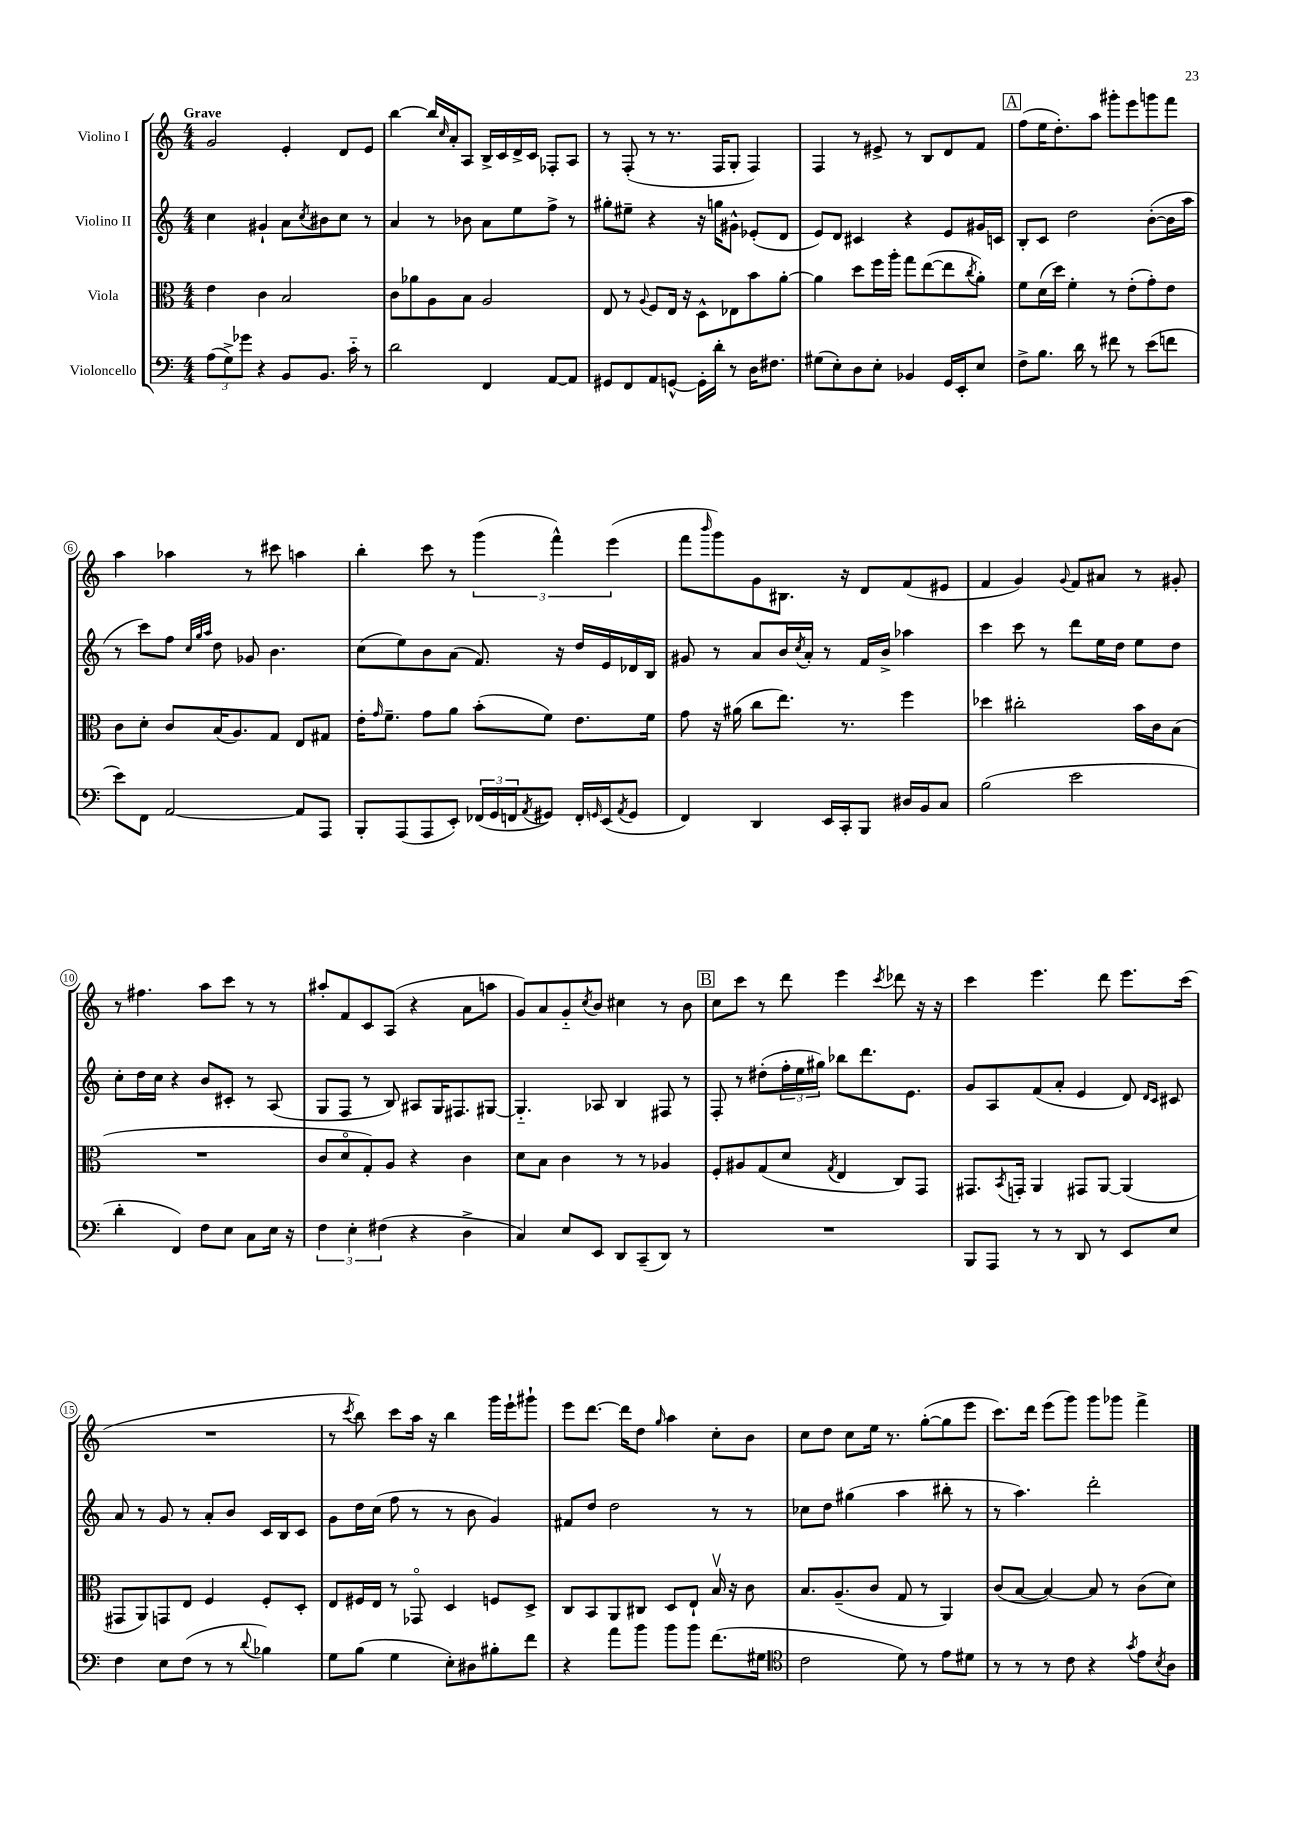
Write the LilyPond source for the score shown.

<<
\new StaffGroup <<
\new Staff = "s0" \with { instrumentName = "Violino I" } {
    \clef treble \key c \major \numericTimeSignature \time 4/4 \tempo "Grave"
    g'2 e'4-. d'8 e'8 |
    b''4~ b''16 \grace { c''16 } a'16-. a8 b16-> c'16 d'16-> c'16 fes8-. a8 |
    r8 f8-.( r8 r8. f16 g8-. f4) |
    f4 r8 eis'8-> r8 b8 d'8 f'8 |
    \mark \markup { \box "A" } f''8( e''16 d''8.-.) a''8 gis'''8-. e'''8 g'''8 f'''8 |
    a''4 aes''4 r8 cis'''8 a''4 |
    b''4-. c'''8 r8 \tuplet 3/2 { g'''4( f'''4-^) e'''4( } |
    f'''8 \grace { b'''16 } g'''8) g'8 bis8. r16 d'8 f'8( eis'8 |
    f'4 g'4) \appoggiatura { g'8 } f'8 ais'8 r8 gis'8-. |
    r8 fis''4. a''8 c'''8 r8 r8 |
    ais''8-. f'8 c'8 a8( r4 a'8 a''8 |
    g'8) a'8 g'8-_ \acciaccatura { c''8 } b'8 cis''4 r8 b'8 |
    \mark \markup { \box "B" } c''8 c'''8 r8 d'''8 e'''4 \acciaccatura { c'''8 } des'''8 r16 r16 |
    c'''4 e'''4. d'''8 e'''8. c'''16( |
    R1 |
    r8 \acciaccatura { c'''8 } b''8) c'''8 a''16 r16 b''4 g'''16 e'''16-! gis'''8-! |
    e'''8 d'''8.~ d'''16 d''8 \grace { g''16 } a''4 c''8-. b'8 |
    c''8 d''8 c''8 e''16 r8. g''8~-.( g''8 e'''8 |
    c'''8.) d'''16 e'''8( g'''8) g'''8 ges'''8 f'''4-> \bar "|." |
}
\new Staff = "s1" \with { instrumentName = "Violino II" } {
    \clef treble \key c \major \numericTimeSignature \time 4/4
    c''4 gis'4-! a'8 \acciaccatura { c''8 } bis'8 c''8 r8 |
    a'4 r8 bes'8 a'8 e''8 f''8-> r8 |
    gis''8-. eis''8-- r4 r16 g''16 gis'8-^ ees'8-.( d'8 |
    e'8) d'8 cis'4 r4 e'8 gis'16 c'16 |
    \mark \markup { \box "A" } b8-. c'8 d''2 b'8~-.( b'16 a''16 |
    r8 c'''8) f''8 \grace { c''32 g''32 a''32 } d''8 ges'8 b'4. |
    c''8( e''8) b'8 a'8( f'8.) r16 d''16 e'16 des'16 b16 |
    gis'8 r8 a'8 b'16 \acciaccatura { c''8 } a'16-. r8 f'16 b'16-> aes''4 |
    c'''4 c'''8 r8 d'''8 e''16 d''16 e''8 d''8 |
    c''8-. d''16 c''16 r4 b'8 cis'8-. r8 a8( |
    g8 f8 r8 b8) ais8 g16 fis8. gis8~ |
    gis4.-_ aes8 b4 fis8 r8 |
    \mark \markup { \box "B" } f8-. r8 dis''8-.( \tuplet 3/2 { f''16-. e''16 gis''16) } bes''8 d'''8. e'8. |
    g'8 a8 f'8( a'8-. e'4 d'8) \grace { d'16 c'16 } cis'8 |
    a'8 r8 g'8 r8 a'8-. b'8 c'16 b16 c'8 |
    g'8 d''16 c''16( f''8 r8 r8 b'8 g'4) |
    fis'8 d''8 d''2 r8 r8 |
    ces''8 d''8 gis''4( a''4 bis''8-. r8 |
    r8 a''4.) d'''2-. \bar "|." |
}
\new Staff = "s2" \with { instrumentName = "Viola" } {
    \clef alto \key c \major \numericTimeSignature \time 4/4
    e'4 c'4 b2 |
    c'8 aes'8 a8 b8 a2 |
    e8 r8 \appoggiatura { a8 } f8 e16 r16 d8-^ ees8 b'8 a'8~-. |
    a'4 d''8 f''16 a''16-. g''8 e''8~( e''8 \acciaccatura { c''8 } a'8-.) |
    \mark \markup { \box "A" } f'8 d'16( d''16) f'4-. r8 e'8-.( g'8-.) e'8 |
    c'8 d'8-. c'8 b16( a8.) g8 e8 gis8 |
    e'16-. \grace { g'16 } f'8.-- g'8 a'8 b'8-.( f'8) e'8. f'16 |
    g'8 r16 ais'16( c''8 e''8.) r8. f''4 |
    des''4 cis''2-. b'16 c'16 b8( |
    R1 |
    c'8 d'8\flageolet g8-.) a8 r4 c'4 |
    d'8 b8 c'4 r8 r8 aes4 |
    \mark \markup { \box "B" } f8-. ais8 g8( d'8 \acciaccatura { g8 } e4 c8) g,8 |
    gis,8. \acciaccatura { b,8 } g,16-. a,4 gis,8 a,8~ a,4( |
    gis,8 a,8) g,8 e8 f4 f8-. d8-. |
    e8 fis16 e16 r8 ges,8\flageolet d4 f8 d8-> |
    c8 b,8 a,8 cis8 d8 e8-! b16\upbow r16 c'8 |
    b8. a8.--( c'8 g8 r8 a,4) |
    c'8( b8~ b4~) b8 r8 c'8( d'8) \bar "|." |
}
\new Staff = "s3" \with { instrumentName = "Violoncello" } {
    \clef bass \key c \major \numericTimeSignature \time 4/4
    \tuplet 3/2 { a8( g8->) ges'8 } r4 b,8 b,8. c'16-_ r8 |
    d'2 f,4 a,8~ a,8 |
    gis,8 f,8 a,8 g,8~-^ g,16-. d'16-. r8 d16 fis8. |
    gis8( e8-.) d8 e8-. bes,4 g,16 e,16-. e8 |
    \mark \markup { \box "A" } f8-> b8. d'16 r8 fis'8 r8 e'8( f'8 |
    e'8) f,8 a,2~ a,8 a,,8 |
    b,,8-. a,,8( a,,8 e,8-.) \tuplet 3/2 { fes,16( g,16 f,16 } \acciaccatura { a,8 } gis,8) f,16-. \grace { g,16 } e,16( \acciaccatura { a,8 } g,8 |
    f,4) d,4 e,16 c,16-. b,,8 dis16 b,16 c8 |
    b2( e'2 |
    d'4-. f,4) f8 e8 c8 e16 r16 |
    \tuplet 3/2 { f4 e4-. fis4( } r4 d4-> |
    c4) e8 e,8 d,8 c,8--( d,8) r8 |
    \mark \markup { \box "B" } R1 |
    b,,8 a,,8 r8 r8 d,8 r8 e,8 e8 |
    f4 e8 f8( r8 r8 \appoggiatura { d'8 } bes4) |
    g8 b8( g4 e8-.) dis8 bis8-. f'8 |
    r4 a'8 b'8 b'8 b'8 f'8.( gis16 |
    \clef tenor c'2 d'8) r8 e'8 dis'8 |
    r8 r8 r8 c'8 r4 \acciaccatura { g'8 } e'8 \acciaccatura { b8 } a8 \bar "|." |
}
>>
>>
\layout { \context { \Score \override BarNumber.stencil = #(make-stencil-circler 0.1 0.3 ly:text-interface::print) } }
